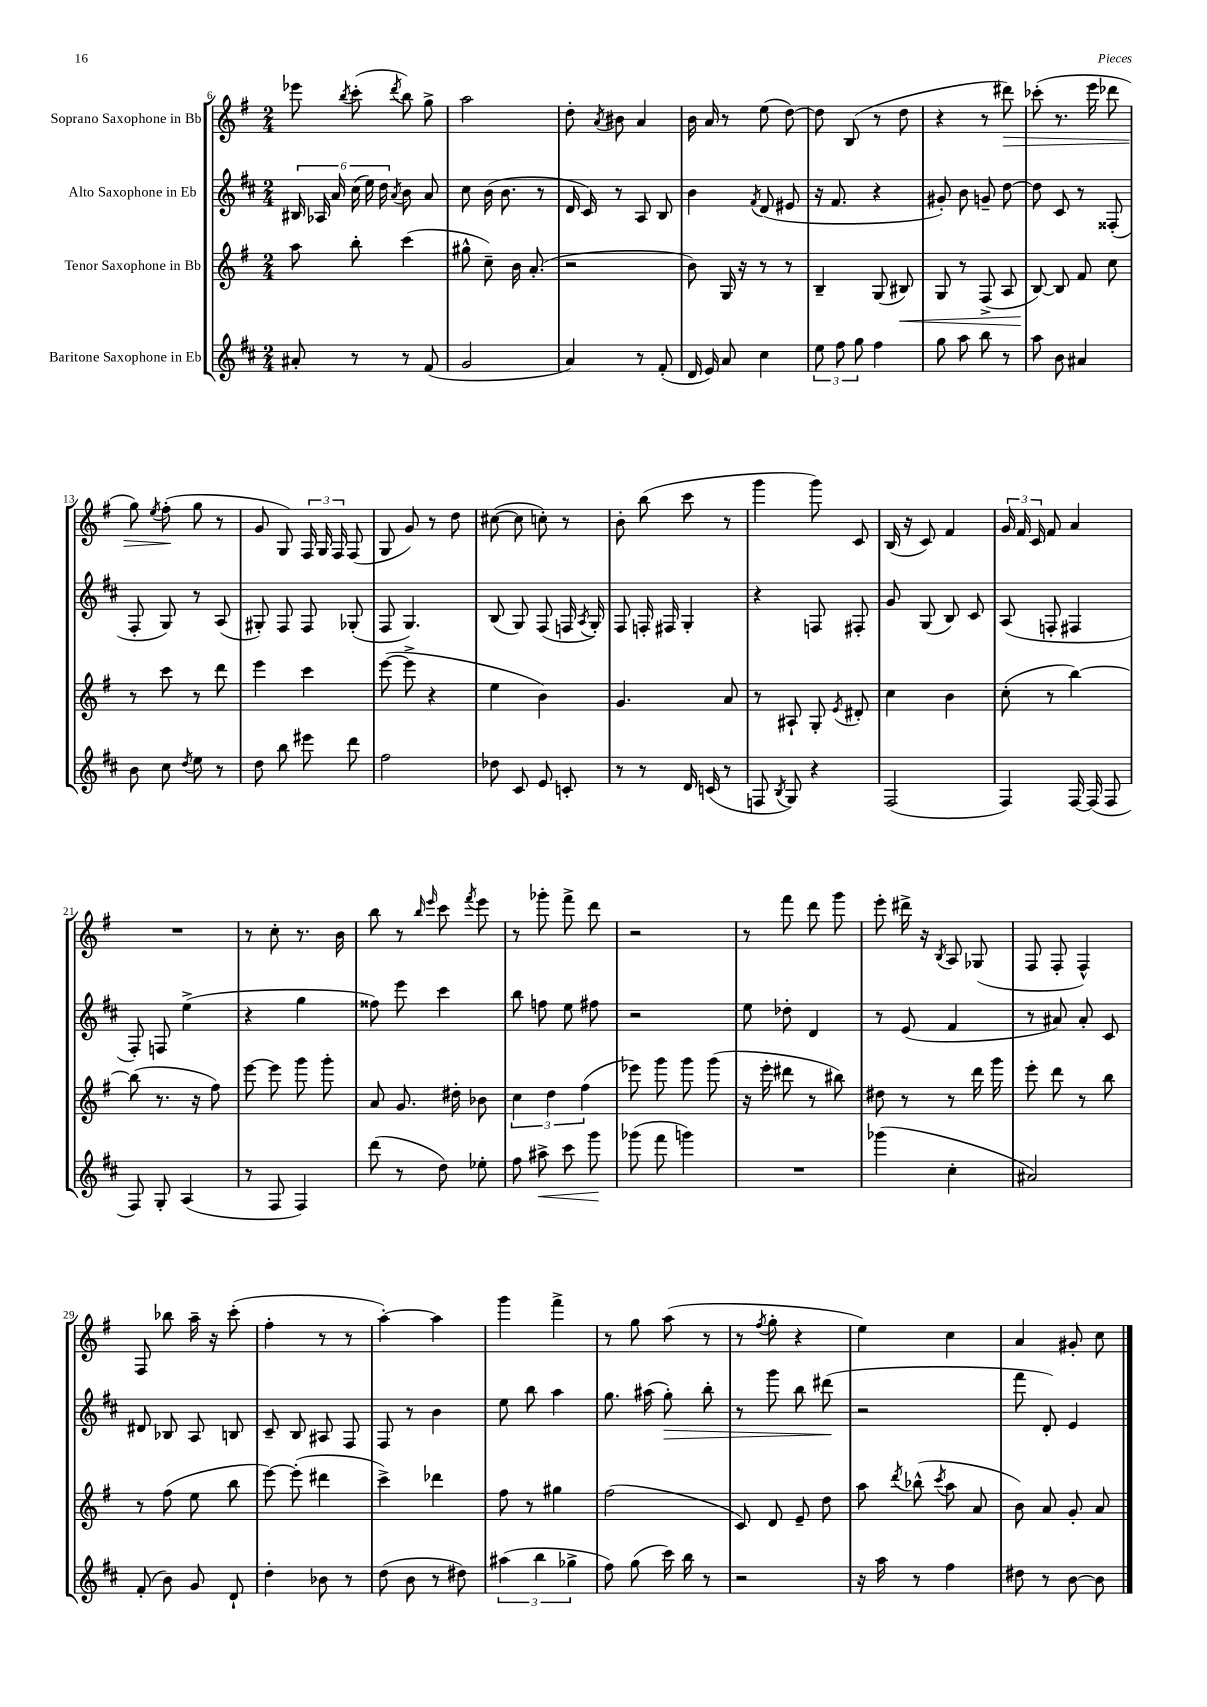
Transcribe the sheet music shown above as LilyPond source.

<<
\new StaffGroup <<
\new Staff = "s0" \with { instrumentName = "Soprano Saxophone in Bb" } {
    \clef treble \key g \major \numericTimeSignature \time 2/4
    \autoBeamOff ees'''8 \acciaccatura { b''8 } c'''8-.( \acciaccatura { d'''8 } b''8) g''8-> |
    a''2 |
    d''8-. \acciaccatura { a'8 } bis'8 a'4 |
    b'16 a'16 r8 e''8( d''8~) |
    d''8 b8( r8 d''8 |
    r4 r8 dis'''8\>) |
    ces'''8-.( r8. e'''16 des'''8 |
    g''8) \acciaccatura { e''8 } fis''8-.\!( g''8 r8 |
    g'8 g8) \tuplet 3/2 { fis16 g16 fis16 } fis8( |
    g8 g'8) r8 d''8 |
    cis''8~( cis''8 c''8-.) r8 |
    b'8-. b''8( c'''8 r8 |
    g'''4 g'''8) c'8 |
    b16( r16 c'8) fis'4 |
    \tuplet 3/2 { g'16 fis'16 c'16 } fis'8 a'4 |
    R2 |
    r8 c''8-. r8. b'16 |
    b''8 r8 \grace { b''16 e'''16 } c'''8 \acciaccatura { fis'''8 } e'''8 |
    r8 ges'''8-. fis'''8-> d'''8 |
    r2 |
    r8 fis'''8 d'''8 g'''8 |
    e'''8-. dis'''16-> r16 \acciaccatura { b8 } a8 ges8( |
    fis8 fis8-. fis4-^) |
    fis8 bes''8 a''16-- r16 c'''8-.( |
    fis''4-. r8 r8 |
    a''4~-.) a''4 |
    g'''4 fis'''4-> |
    r8 g''8 a''8( r8 |
    r8 \acciaccatura { fis''8 } g''8-. r4 |
    e''4) c''4 |
    a'4 gis'8-. c''8 \bar "|." |
}
\new Staff = "s1" \with { instrumentName = "Alto Saxophone in Eb" } {
    \clef treble \key d \major \numericTimeSignature \time 2/4
    \autoBeamOff \tuplet 6/4 { bis16 aes16 a'16 cis''16( e''16) d''16 } \acciaccatura { a'8 } b'8 a'8 |
    cis''8 b'16( b'8. r8 |
    d'16 cis'16) r8 a8 b8 |
    b'4 \acciaccatura { fis'8 } d'8( eis'8 |
    r16 fis'8. r4 |
    gis'8-.) b'8 g'8-- d''8~ |
    d''8 cis'8 r8 fisis8-.( |
    fis8-. g8) r8 a8( |
    gis8-.) fis8 fis8 ges8-.( |
    fis8 g4.) |
    b8( g8) fis8( f16 \acciaccatura { a8 } g16-.) |
    fis8 f16-. fis16 g4-. |
    r4 f8 fis8-. |
    g'8 g8( b8) cis'8 |
    a8( f8-. fis4 |
    fis8-.) f8 e''4->( |
    r4 g''4 |
    fisis''8) e'''8 cis'''4 |
    b''8 f''8 e''8 fis''8 |
    r2 |
    e''8 des''8-. d'4 |
    r8 e'8( fis'4 |
    r8 ais'8) ais'8-. cis'8 |
    dis'8 bes8 a8 b8 |
    cis'8-- b8 ais8 fis8 |
    fis8 r8 b'4 |
    e''8 b''8 a''4 |
    g''8. ais''16( g''8-.\>) b''8-. |
    r8 g'''8 b''8 dis'''8\!( |
    r2 |
    fis'''8 d'8-.) e'4 \bar "|." |
}
\new Staff = "s2" \with { instrumentName = "Tenor Saxophone in Bb" } {
    \clef treble \key g \major \numericTimeSignature \time 2/4
    \autoBeamOff a''8 b''8-. c'''4( |
    gis''8-^ c''8--) b'16 a'8.-.( |
    r2 |
    b'8) g16 r16 r8 r8 |
    b4-- g8( bis8\<) |
    g8 r8 fis8->( a8 |
    b8~\!) b8 fis'8 c''8 |
    r8 c'''8 r8 d'''8 |
    e'''4 c'''4 |
    e'''8~( e'''8-> r4 |
    e''4 b'4) |
    g'4. a'8 |
    r8 ais8-! g8-. \acciaccatura { e'8 } dis'8-. |
    c''4 b'4 |
    c''8-.( r8 b''4~) |
    b''8( r8. r16 fis''8) |
    e'''8~ e'''8 g'''8 g'''8-. |
    a'8 g'8. dis''16-. bes'8 |
    \tuplet 3/2 { c''4 d''4 fis''4( } |
    ees'''8) g'''8 g'''8 g'''8( |
    r16 e'''16-. dis'''8 r8 bis''8) |
    dis''8 r8 r8 d'''16 g'''16 |
    e'''8-. d'''8 r8 b''8 |
    r8 fis''8( e''8 b''8 |
    e'''8~) e'''8-.( dis'''4 |
    c'''4->) des'''4 |
    fis''8 r8 gis''4 |
    fis''2( |
    c'8) d'8 e'8-- d''8 |
    a''8 \acciaccatura { d'''8 } bes''8-^( \acciaccatura { c'''8 } a''8 a'8 |
    b'8) a'8 g'8-. a'8 \bar "|." |
}
\new Staff = "s3" \with { instrumentName = "Baritone Saxophone in Eb" } {
    \clef treble \key d \major \numericTimeSignature \time 2/4
    \autoBeamOff ais'8-. r8 r8 fis'8( |
    g'2 |
    a'4) r8 fis'8-.( |
    d'16 e'16) a'8 cis''4 |
    \tuplet 3/2 { e''8 fis''8 g''8 } fis''4 |
    g''8 a''8 b''8 r8 |
    a''8 b'8 ais'4 |
    b'8 cis''8 \acciaccatura { d''8 } e''8 r8 |
    d''8 b''8 eis'''8 d'''8 |
    fis''2 |
    des''8 cis'8 e'8 c'8-. |
    r8 r8 d'16 c'16( r8 |
    f8 \acciaccatura { b8 } g8) r4 |
    fis2( |
    fis4) fis16~ fis16( fis8 |
    fis8) g8-. a4( |
    r8 fis8 fis4) |
    d'''8( r8 d''8) ees''8-. |
    fis''8 ais''8->\< cis'''8 g'''8\! |
    ges'''8( fis'''8 g'''4) |
    R2 |
    ges'''4( cis''4-. |
    ais'2) |
    fis'8-.( b'8) g'8 d'8-! |
    d''4-. bes'8 r8 |
    d''8( b'8 r8 dis''8) |
    \tuplet 3/2 { ais''4( b''4 ges''4-> } |
    fis''8) g''8( cis'''16) b''16 r8 |
    r2 |
    r16 a''16 r8 fis''4 |
    dis''8 r8 b'8~ b'8 \bar "|." |
}
>>
>>
\layout { \context { \Score currentBarNumber = #6 } }
